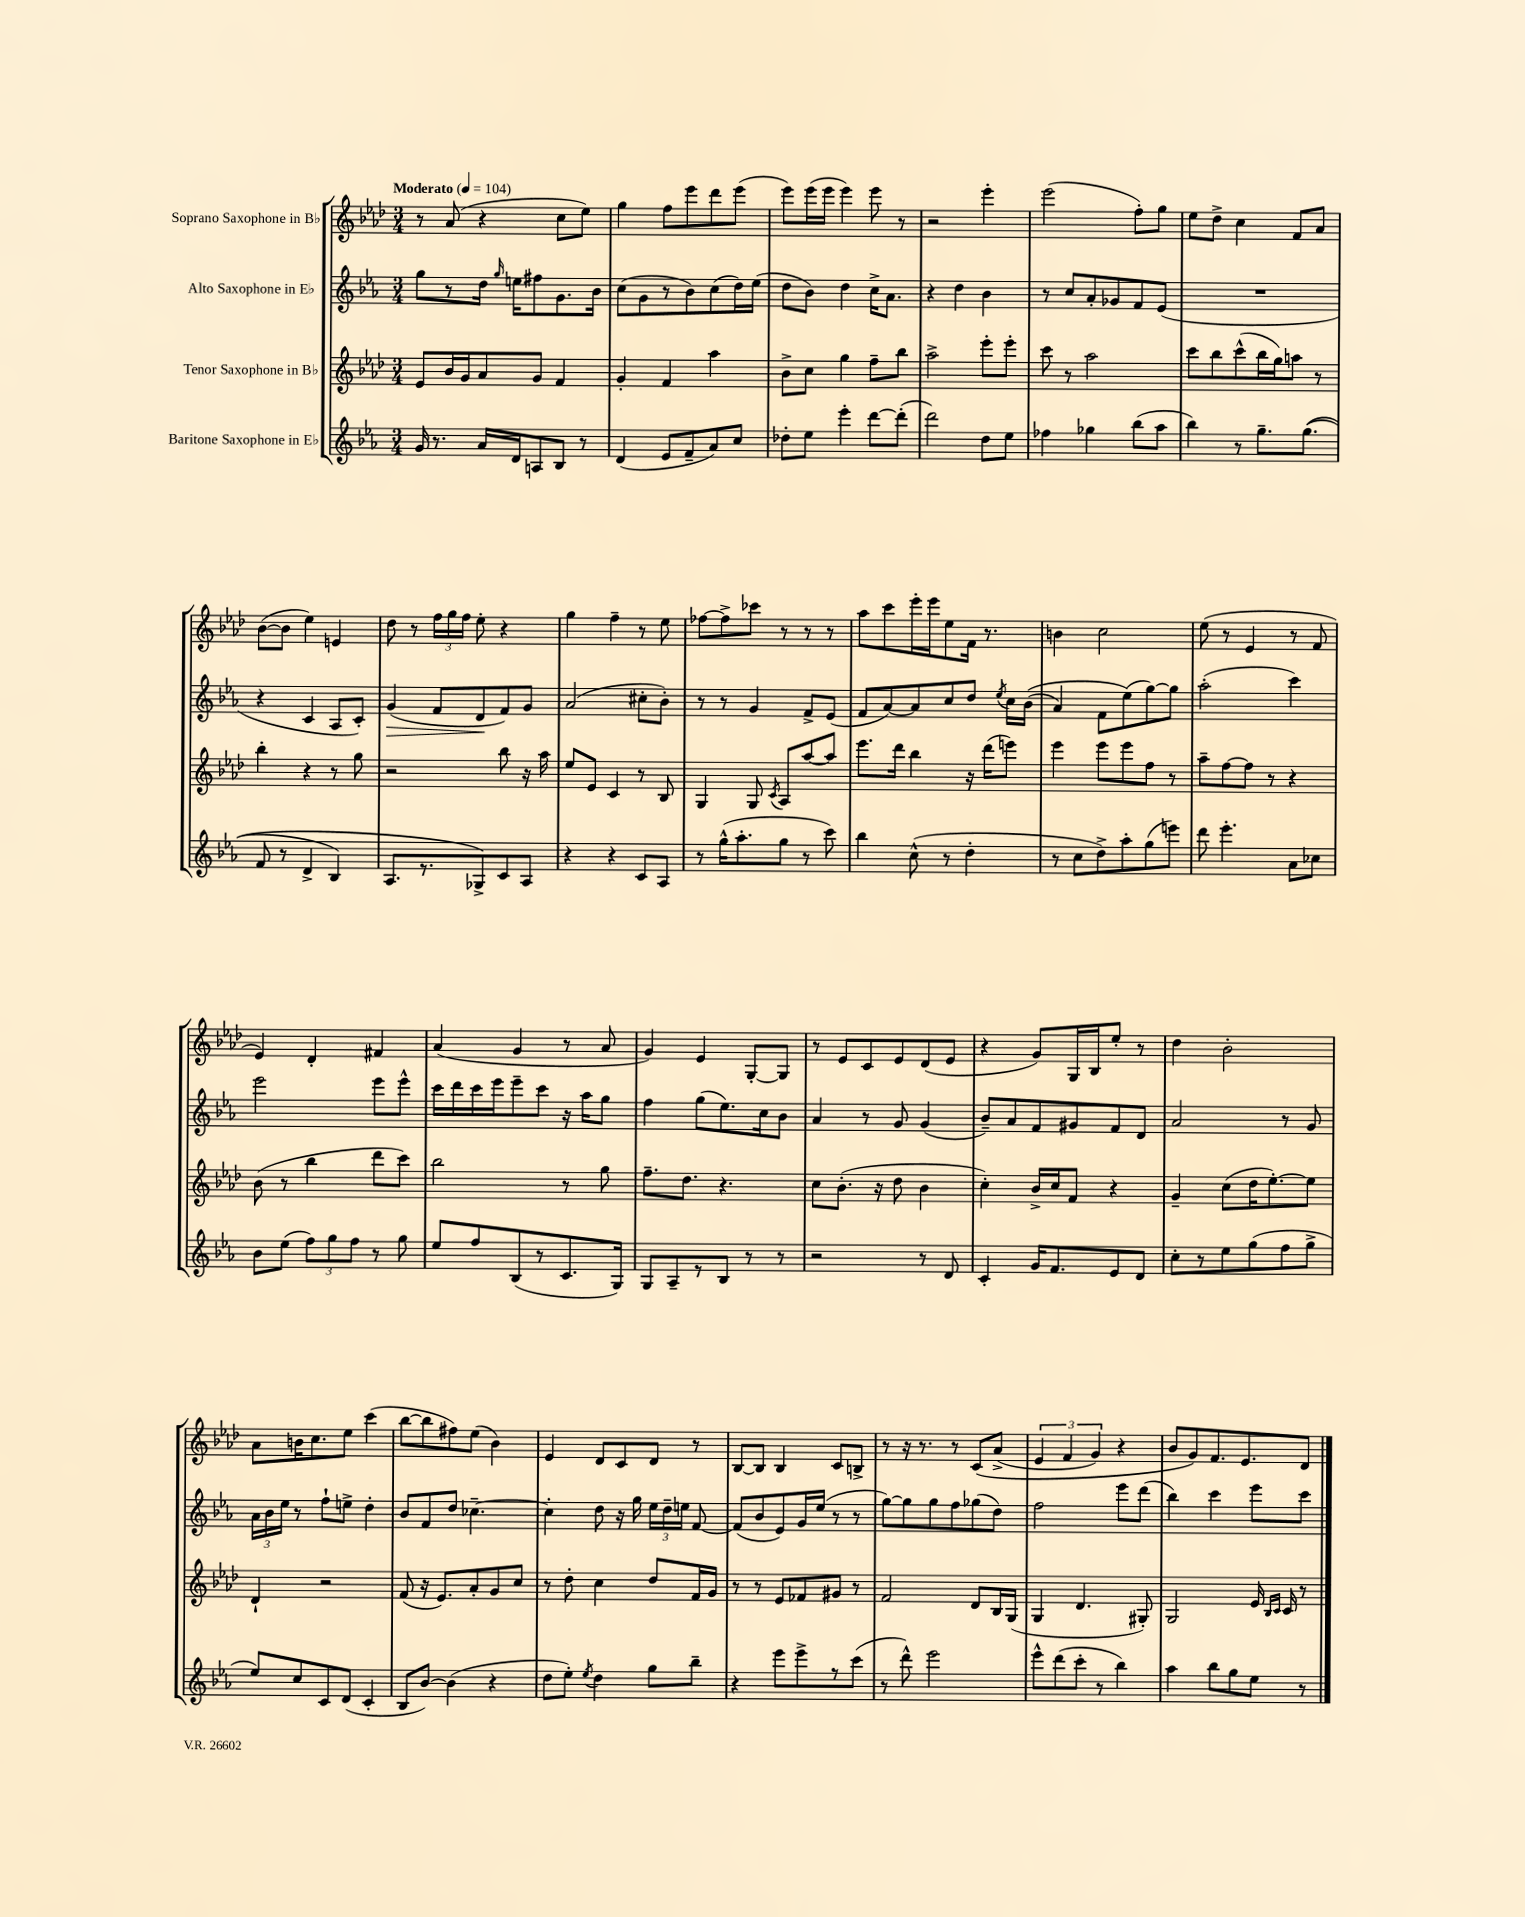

**kern	**kern	**kern	**kern
*staff4	*staff3	*staff2	*staff1
*clefG2	*clefG2	*clefG2	*clefG2
*k[b-e-a-]	*k[b-e-a-d-]	*k[b-e-a-]	*k[b-e-a-d-]
*M3/4	*M3/4	*M3/4	*M3/4
*MM104	*MM104	*MM104	*MM104
16g	8e-	8gg	8r
8.r	.	.	.
.	16b-	8r	(8a-
.	16g	.	.
16a-	8a-	16dd	4r
.	.	16qqgg	.
16d	.	16ee	.
8A	8g	8ff#	.
8B-	4f	8.g	8cc
8r	.	.	8ee-)
.	.	16b-	.
=	=	=	=
(4d	4g'	(8cc	4gg
.	.	8g	.
8e-	4f	8r	8ff
8f~	.	8b-)	8eee-
8a-)	4aa-	(8cc	8ddd-
8cc	.	16dd)	(8eee-
.	.	(16ee-	.
=	=	=	=
8dd-'	8b-^	8dd	8eee-)
8ee-	8cc	8b-)	(16eee-
.	.	.	16eee-
4eee-'	4gg	4dd	4eee-)
[8ddd	8ff~	16cc^	8eee-
.	.	8.a-	.
(8ddd']	8bb-	.	8r
=	=	=	=
2ddd)	2aa-^	4r	2r
.	.	4dd	.
8dd	8eee-'	4b-	4eee-'
8ee-	8eee-'	.	.
=	=	=	=
4ff-	8ccc	8r	(2eee-
.	8r	8cc	.
4gg-	2aa-	8a-'	.
.	.	8g-	.
(8bb-	.	8f	8ff')
8aa-	.	(8e-	8gg
=	=	=	=
4bb-)	8ccc	2.r	8ee-
.	8bb-	.	8dd-^
8r	(8ccc^^	.	4cc
8.gg~	16bb-	.	.
.	16gg)	.	.
.	8aa	.	8f
&((8.gg	.	.	.
.	8r	.	8a-
=	=	=	=
8f	4bb-'	4r	([8b-
8r	.	.	8b-]
4d^	4r	4c	4ee-)
4B-)	8r	8A-	4e
.	8gg	8c')	.
=	=	=	=
8.A-	2r	(4g	8dd-
.	.	.	8r
8.r	.	.	.
.	.	8f	24ff
.	.	.	24gg
.	.	.	24ff
8G-^&)	.	8d	8ee-'
8c	8bb-	8f)	4r
8A-	16r	8g	.
.	16aa-	.	.
=	=	=	=
4r	8ee-	(2a-	4gg
.	8e-	.	.
4r	4c	.	4ff~
8c	8r	8cc#'	8r
8A-	8B-	8b-')	8ee-
=	=	=	=
8r	4G	8r	[8ff-
(16gg^^	.	8r	8ff-^]
8.aa-'	.	.	.
.	8G	4g	8ccc-
.	8qc	.	.
8gg	8A-	.	8r
8r	[8aa-	8f^	8r
8ccc)	8aa-]	(8e-	8r
=	=	=	=
4bb-	8.eee-	8f	8aa-
.	.	[8a-)	8ccc
.	16ddd-	.	.
(8cc^^	4bb-	8a-]	16eee-'
.	.	.	16eee-
8r	.	8cc	8ee-
4dd'	16r	8dd	16f
.	(16ddd-	.	8.r
.	.	8qee-	.
.	8eee)	16cc	.
.	.	&((16b-	.
=	=	=	=
8r	4eee-	4a-)	4b
8cc	.	.	.
8dd^)	8eee-	8f	2cc
8aa-'	8eee-	(8ee-&)	.
(8gg	8ff	[8gg)	.
8eee)	8r	8gg]	.
=	=	=	=
8ddd	8aa-~	(2aa-'	(8ee-
4.eee-'	[8ff	.	8r
.	8ff]	.	4e-
.	8r	.	.
8a-	4r	4ccc)	8r
8cc-	.	.	8f
=	=	=	=
8b-	(8b-	2eee-	4e-)
(8ee-	8r	.	.
12ff)	4bb-	.	4d-'
12gg	.	.	.
12ff	.	.	.
8r	8ddd-	8eee-	4f#
8gg	8ccc)	8eee-^^	.
=	=	=	=
8ee-	2bb-	16ccc	(4a-
.	.	16ddd	.
8ff	.	16ccc	.
.	.	16eee-	.
(8B-	.	8eee-~	4g
8r	.	8ccc	.
8.c	8r	16r	8r
.	.	16aa-	.
.	8gg	8gg	8a-
16G)	.	.	.
=	=	=	=
8G	8.ff~	4ff	4g)
8A-~	.	.	.
.	8.dd-	.	.
8r	.	(8gg	4e-
8B-	4.r	8.ee-)	.
8r	.	.	[8G'
.	.	16cc	.
8r	.	8b-	8G]
=	=	=	=
2r	8cc	4a-	8r
.	(8.b-'	.	8e-
.	.	8r	8c
.	16r	.	.
.	8dd-	8g	8e-
8r	4b-	(4g	(8d-
8d	.	.	8e-
=	=	=	=
4c'	4cc')	8b-~)	4r
.	.	8a-	.
16g	16b-^	8f	8g)
8.f	16cc	.	.
.	8f	8g#	16G
.	.	.	16B-
8e-	4r	8f	8ee-'
8d	.	8d	8r
=	=	=	=
8cc'	4g~	2a-	4dd-
8r	.	.	.
8ee-	(8cc	.	2b-'
(8gg	16dd-	.	.
.	[8.ee-')	.	.
8ff	.	8r	.
8gg^	8ee-]	8g	.
=	=	=	=
8ee-)	4d-`	24a-	8a-
.	.	24b-	.
.	.	24ee-	.
8cc	.	8r	16b
.	.	.	8.cc
8c	2r	8ff`	.
(8d	.	8ee^	8ee-
4c'	.	4dd'	(4ccc
=	=	=	=
8B-	(8f	8b-	[8bb-
[8b-)	16r	8f	8bb-]
.	8.e-)	.	.
(4b-]	.	8dd	8ff#)
.	8a-'	[4.cc-~	(8ee-
4r	8g	.	4b-)
.	8cc	.	.
=	=	=	=
8dd	8r	4cc-']	4e-
8ee-')	8dd-'	.	.
8qee-	.	.	.
4dd	4cc	8dd	8d-
.	.	16r	8c
.	.	16gg	.
8gg	8dd-	24ee-	8d-
.	.	24dd~	.
.	.	24ee	.
8bb-~	16f	[8f	8r
.	16g	.	.
=	=	=	=
4r	8r	(8f]	[8B-
.	8r	8b-	8B-]
8eee-	8e-	8e-)	4B-
8eee-^	8f-	16g	.
.	.	(16ee-	.
8r	8g#	8r	8c
(8ccc	8r	8r	8B^
=	=	=	=
8r	2f	[8gg)	8r
8ddd^^)	.	8gg]	16r
.	.	.	8.r
2eee-	.	8gg	.
.	.	8ff	8r
.	8d-	(8gg-	&(8c
.	16B-	8dd)	(8a-^
.	(16G	.	.
=	=	=	=
8eee-^^	4G	2ff	6e-
(8ddd	.	.	.
.	.	.	6f
8ccc'	4.d-	.	.
.	.	.	6g)
8r	.	.	.
4bb-)	.	8eee-	4r
.	8G#')	(8ddd	.
=	=	=	=
4aa-	2G	4bb-)	8b-
.	.	.	8g&)
8bb-	.	4ccc	8.f
8gg	.	.	.
.	.	.	8.e-
8ee-	16e-	8eee-	.
.	16qqB-	.	.
.	16qqc	.	.
.	16c	.	.
8r	8r	8ccc	8d-
==	==	==	==
*-	*-	*-	*-
